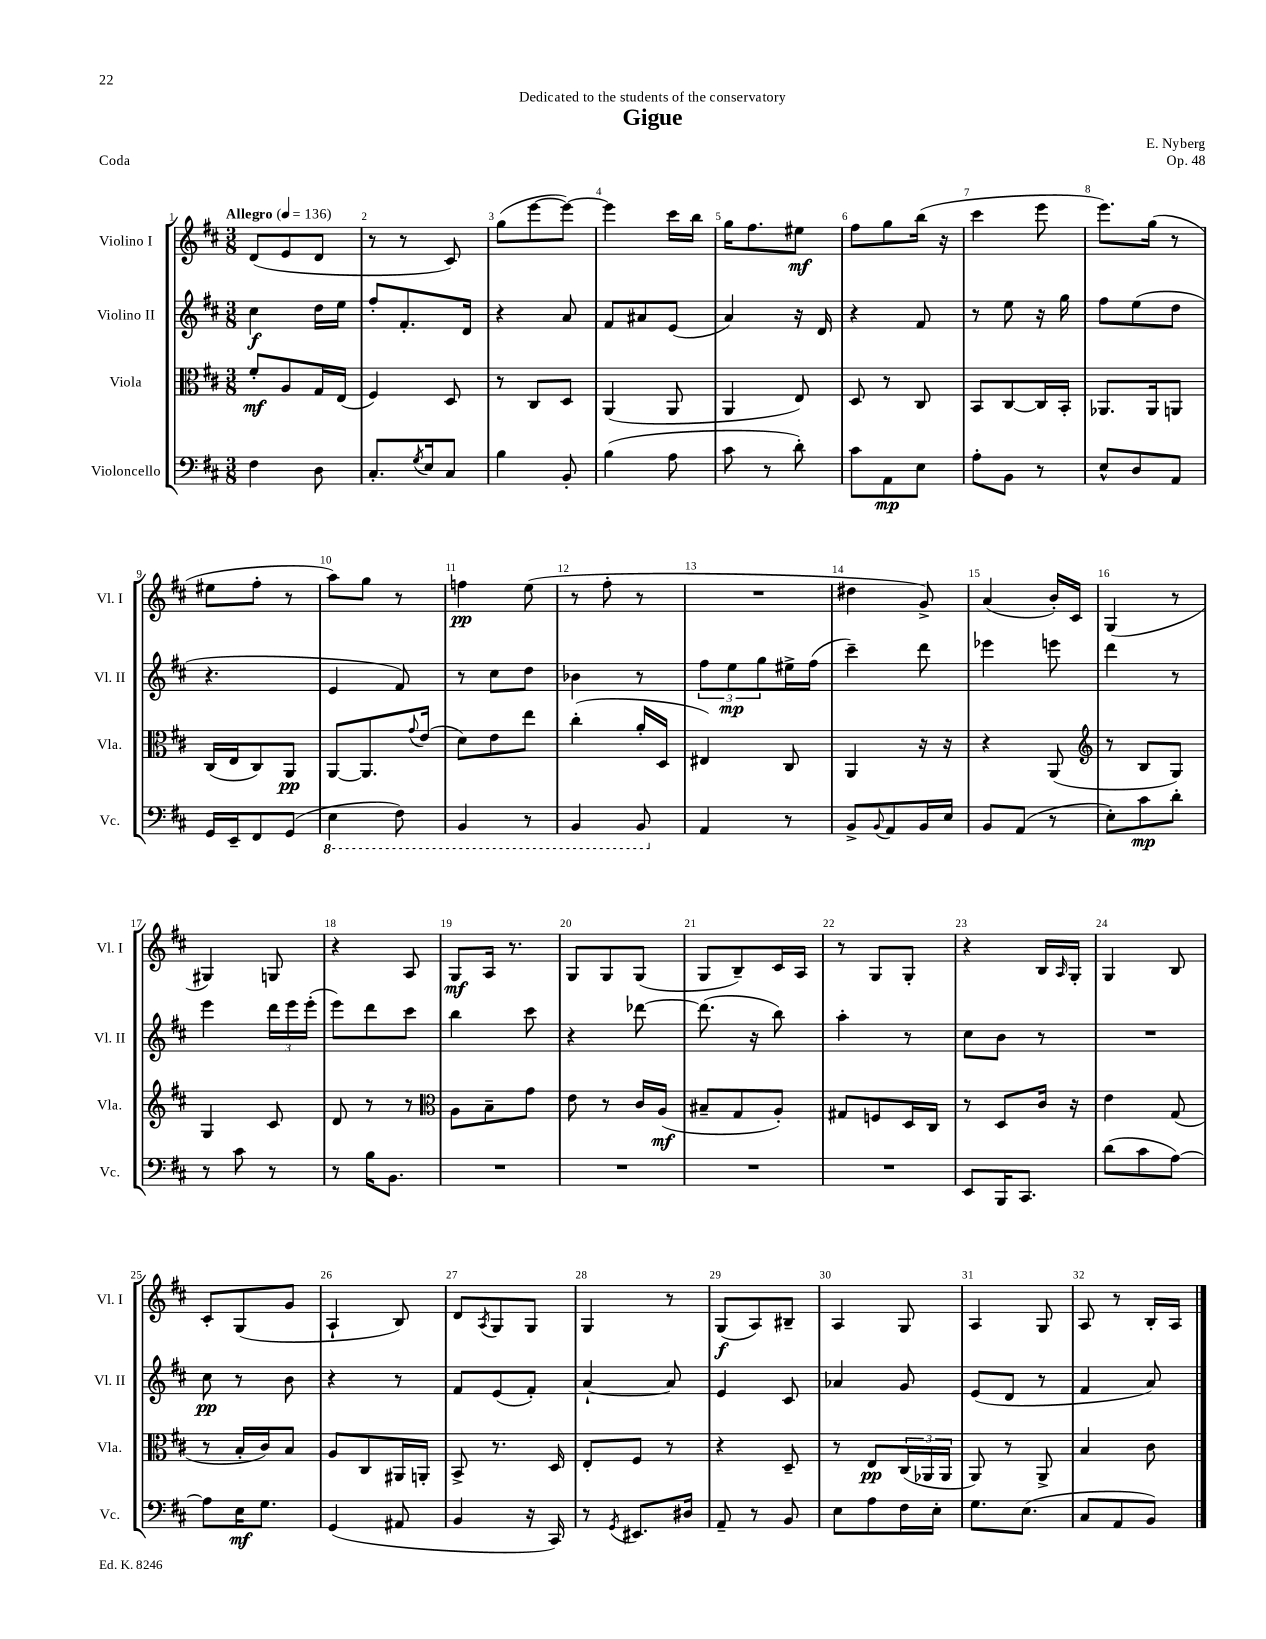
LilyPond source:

\header { title = "Gigue" composer = "E. Nyberg" dedication = "Dedicated to the students of the conservatory" opus = "Op. 48" piece = "Coda" }
<<
\new StaffGroup <<
\new Staff = "s0" \with { instrumentName = "Violino I" shortInstrumentName = "Vl. I" } {
    \clef treble \key d \major \numericTimeSignature \time 3/8 \tempo "Allegro" 4 = 136
    d'8( e'8 d'8 |
    r8 r8 cis'8) |
    g''8( e'''8~ e'''8~) |
    e'''4 cis'''16 b''16 |
    g''16 fis''8. eis''8\mf |
    fis''8 g''8 b''16( r16 |
    cis'''4 e'''8 |
    e'''8.) g''16( r8 |
    eis''8 fis''8-. r8 |
    a''8) g''8 r8 |
    f''4\pp e''8( |
    r8 fis''8-. r8 |
    R4. |
    dis''4 g'8->) |
    a'4( b'16-.) cis'16 |
    g4( r8 |
    gis4) g8 |
    r4 a8 |
    g8\mf a16 r8. |
    g8 g8 g8( |
    g8 b8--) cis'16 a16 |
    r8 g8 g8-. |
    r4 b16 \grace { a16 } g16-. |
    g4 b8 |
    cis'8-. g8( g'8 |
    a4-! b8) |
    d'8 \acciaccatura { a8 } g8 g8 |
    g4 r8 |
    g8\f( a8) bis8-- |
    a4 g8 |
    a4 g8 |
    a8 r8 b16-. a16 \bar "|." |
}
\new Staff = "s1" \with { instrumentName = "Violino II" shortInstrumentName = "Vl. II" } {
    \clef treble \key d \major \numericTimeSignature \time 3/8
    cis''4\f d''16 e''16 |
    fis''8-. fis'8.-. d'16 |
    r4 a'8 |
    fis'8 ais'8 e'8( |
    a'4) r16 d'16 |
    r4 fis'8 |
    r8 e''8 r16 g''16 |
    fis''8 e''8( d''8 |
    r4. |
    e'4 fis'8) |
    r8 cis''8 d''8 |
    bes'4 r8 |
    \tuplet 3/2 { fis''8 e''8\mp g''8 } eis''16-> fis''16( |
    cis'''4--) d'''8 |
    ees'''4 e'''8 |
    d'''4 r8 |
    e'''4 \tuplet 3/2 { d'''16 e'''16 e'''16-.( } |
    e'''8) d'''8 cis'''8 |
    b''4 cis'''8 |
    r4 des'''8~ |
    des'''8.( r16 b''8) |
    a''4-. r8 |
    cis''8 b'8 r8 |
    R4. |
    cis''8\pp r8 b'8 |
    r4 r8 |
    fis'8 e'8( fis'8-.) |
    a'4~-! a'8 |
    e'4 cis'8 |
    aes'4 g'8 |
    e'8( d'8 r8 |
    fis'4 a'8) \bar "|." |
}
\new Staff = "s2" \with { instrumentName = "Viola" shortInstrumentName = "Vla." } {
    \clef alto \key d \major \numericTimeSignature \time 3/8
    fis'8-.\mf a8 g16 e16( |
    fis4) d8 |
    r8 cis8 d8 |
    a,4( a,8 |
    a,4 e8) |
    d8 r8 cis8 |
    b,8 cis8~ cis16 b,16-. |
    aes,8. aes,16 a,8 |
    cis16( e16 cis8) a,8\pp |
    a,8~ a,8. \appoggiatura { g'8 } e'16( |
    d'8) e'8 e''8 |
    cis''4-.( a'16-. d16 |
    eis4) cis8 |
    a,4 r16 r16 |
    r4 a,8( |
    \clef treble r8 b8 g8) |
    g4 cis'8 |
    d'8 r8 r8 |
    \clef alto a8 b8-- g'8 |
    e'8 r8 cis'16 a16\mf( |
    bis8-- g8 a8-.) |
    gis8 f8 d16 cis16 |
    r8 d8 cis'16 r16 |
    e'4 g8( |
    r8 b16-. cis'16) b8 |
    a8 cis8 ais,16 a,16-. |
    b,8-> r8. d16 |
    e8-. fis8 r8 |
    r4 d8-- |
    r8 e8\pp \tuplet 3/2 { cis16( aes,16 aes,16 } |
    a,8) r8 a,8-> |
    b4 cis'8 \bar "|." |
}
\new Staff = "s3" \with { instrumentName = "Violoncello" shortInstrumentName = "Vc." } {
    \clef bass \key d \major \numericTimeSignature \time 3/8
    fis4 d8 |
    cis8.-. \acciaccatura { g8 } e16 cis8 |
    b4 b,8-. |
    b4( a8 |
    cis'8 r8 d'8-.) |
    cis'8 a,8\mp e8 |
    a8-. b,8 r8 |
    e8-^ d8 a,8 |
    g,16 e,16-- fis,8 g,8( |
    \ottava #-1 e,4 fis,8) |
    b,,4 r8 |
    b,,4 b,,8 \ottava #0 |
    a,4 r8 |
    b,8-> \appoggiatura { b,8 } a,8 b,16 e16 |
    b,8 a,8( r8 |
    e8-.) cis'8\mp d'8-. |
    r8 cis'8 r8 |
    r8 b16 b,8. |
    R4. |
    R4. |
    R4. |
    R4. |
    e,8 b,,16 cis,8. |
    d'8( cis'8 a8~) |
    a8 e16\mf g8. |
    g,4( ais,8 |
    b,4 r16 cis,16) |
    r8 \acciaccatura { g,8 } eis,8. dis16 |
    a,8-- r8 b,8 |
    e8 a8 fis16 e16-. |
    g8. e8.( |
    cis8 a,8 b,8) \bar "|." |
}
>>
>>
\layout { \context { \Score \override BarNumber.break-visibility = ##(#f #t #t) barNumberVisibility = #all-bar-numbers-visible } }
